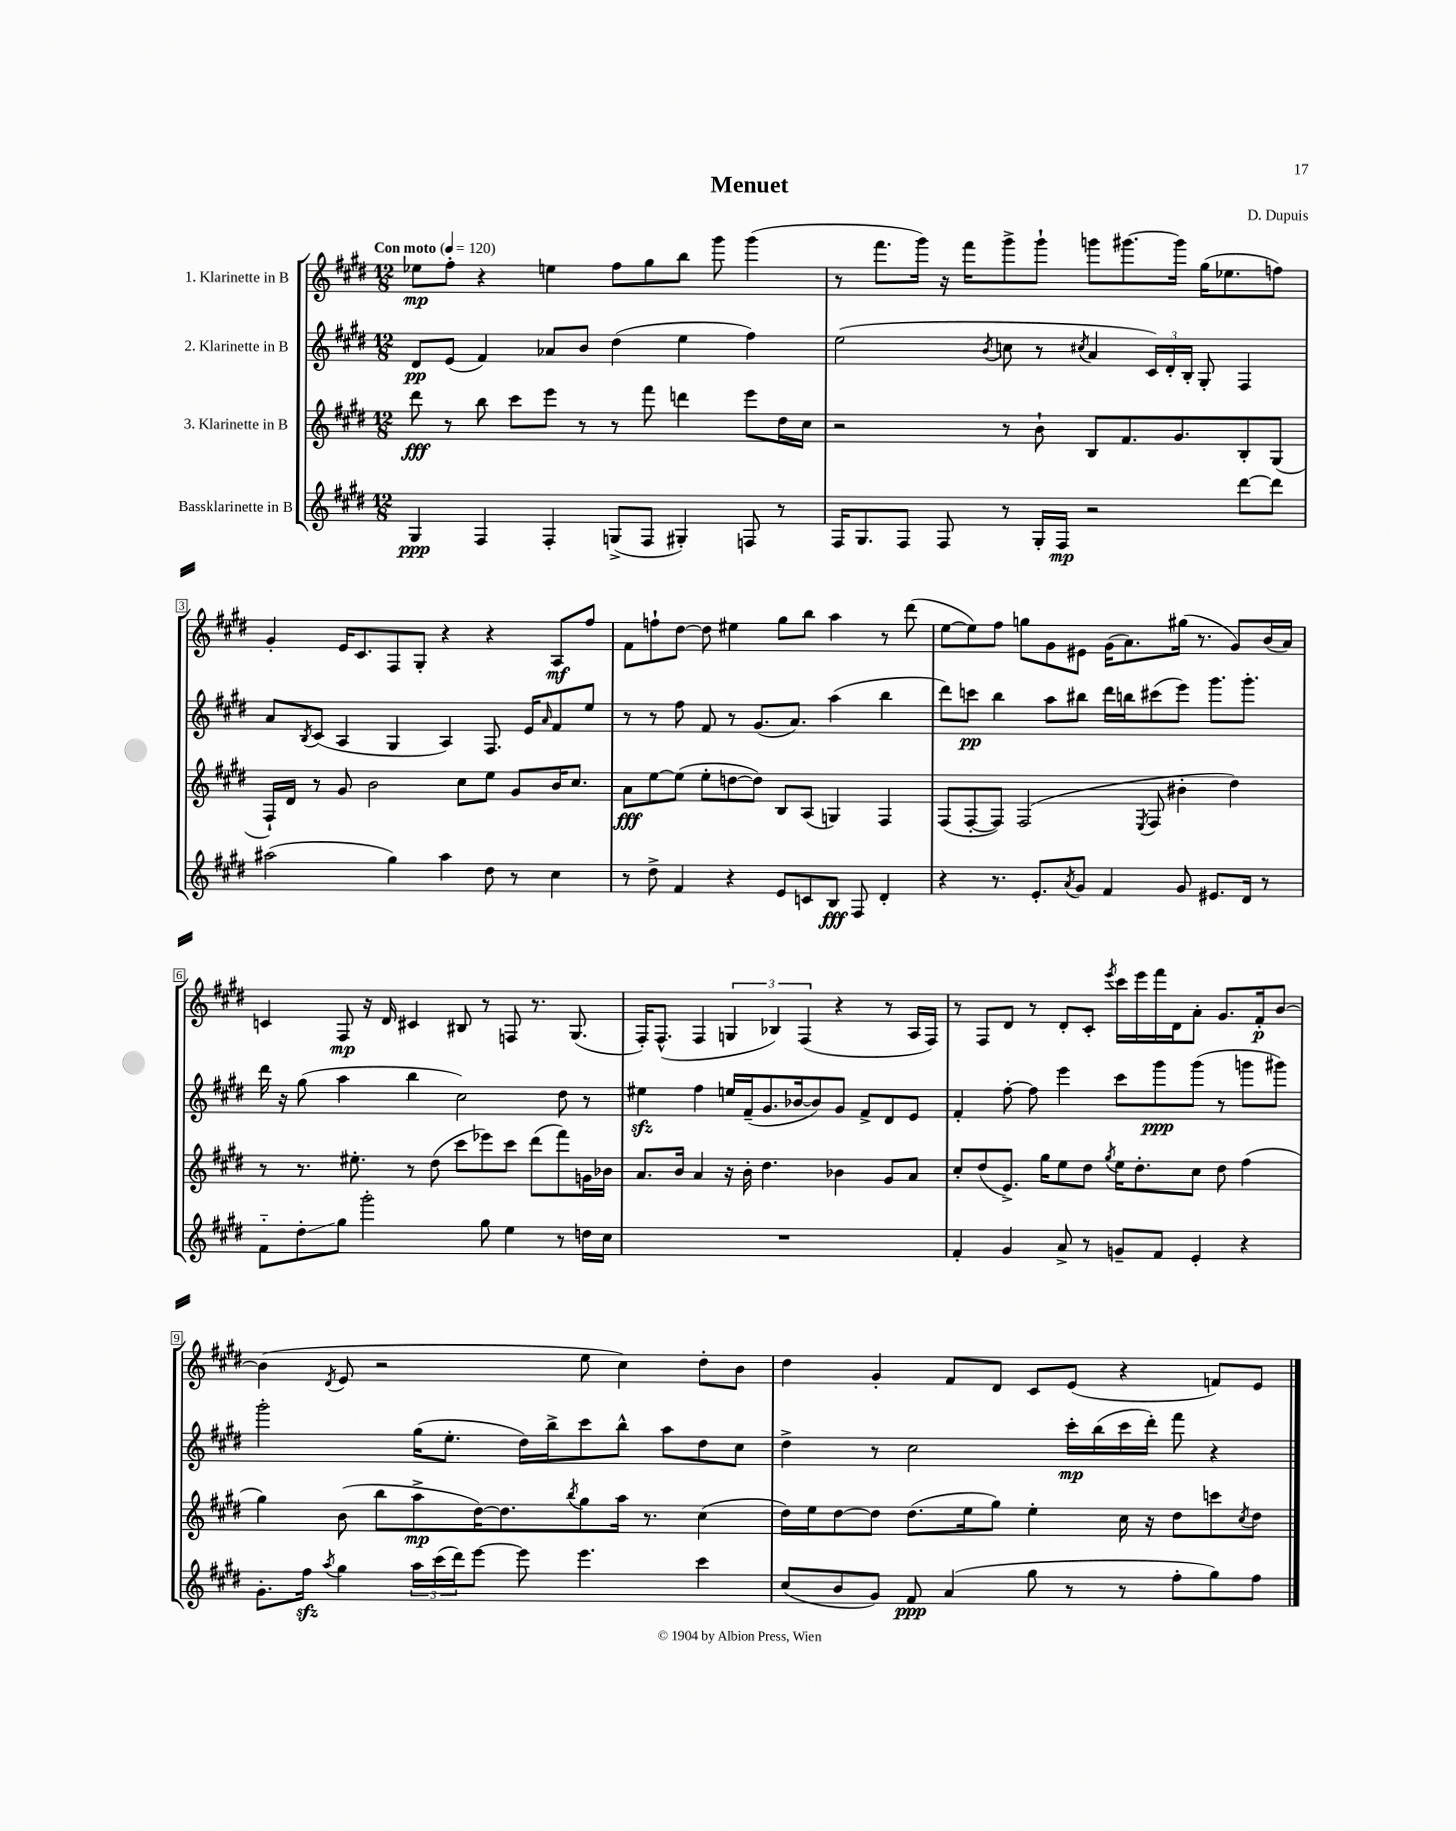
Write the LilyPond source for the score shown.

\header { title = "Menuet" composer = "D. Dupuis" }
<<
\new StaffGroup <<
\new Staff = "s0" \with { instrumentName = "1. Klarinette in B" } {
    \clef treble \key e \major \numericTimeSignature \time 12/8 \tempo "Con moto" 4 = 120
    ees''8\mp fis''8-. r4 e''4 fis''8 gis''8 b''8 gis'''8 gis'''4( |
    r8 fis'''8. gis'''16) r16 fis'''16 gis'''8-> gis'''8-! g'''8 gis'''8.~ gis'''16 gis''16( ees''8. f''8) |
    gis'4-. e'16 cis'8. fis8 gis8-. r4 r4 a8\mf fis''8 |
    fis'8 f''8-! dis''8~ dis''8 eis''4 gis''8 b''8 a''4 r8 dis'''8( |
    e''8~ e''8) fis''8 g''8 gis'8 eis'8 gis'16( a'8.) gis''16( r8. gis'8) b'16( a'16) |
    c'4 fis8\mp r16 dis'16 cis'4 bis8 r8 f8 r8. gis8.( |
    fis16-.) fis8.-^( fis4 \tuplet 3/2 { g4 bes4) fis4( } r4 r8 a16 fis16) |
    r8 fis8 dis'8 r8 dis'8-. cis'8-. \acciaccatura { e'''8 } cis'''16 e'''16 fis'''16 dis'16 a'8-. gis'8. fis'16-.\p b'8~ |
    b'4( \acciaccatura { dis'8 } e'8 r2 e''8 cis''4) dis''8-. b'8 |
    dis''4 gis'4-. fis'8 dis'8 cis'8 e'8( r4 f'8) e'8 \bar "|." |
}
\new Staff = "s1" \with { instrumentName = "2. Klarinette in B" } {
    \clef treble \key e \major \numericTimeSignature \time 12/8
    dis'8\pp e'8( fis'4) aes'8 b'8 dis''4( e''4 fis''4) |
    e''2( \acciaccatura { b'8 } c''8 r8 \acciaccatura { cis''8 } a'4 \tuplet 3/2 { cis'16) dis'16-. b16-. } gis8-. fis4 |
    a'8 \acciaccatura { b8 } cis'8( a4 gis4 a4) fis8. e'16 \grace { a'16 } fis'8 e''8 |
    r8 r8 fis''8 fis'8 r8 gis'8.( a'8.) a''4( b''4 |
    dis'''8) c'''8\pp b''4 a''8 bis''8 dis'''16 b''16 cis'''8( e'''8) gis'''8. gis'''8.-. |
    dis'''16 r16 gis''8( a''4 b''4 cis''2) dis''8 r8 |
    eis''4\sfz fis''4 e''16 fis'16--( gis'8. bes'16~ bes'8) gis'8 fis'8-> dis'8 e'8 |
    fis'4-. fis''8~-. fis''8 e'''4 cis'''8 gis'''8\ppp gis'''8( r8 g'''8 gis'''8) |
    gis'''2-. gis''16( e''8.-. dis''16) b''16-> cis'''8 b''8-^ a''8 dis''8 cis''8 |
    dis''4-> r8 cis''2 cis'''16-.\mp b''16( cis'''16 dis'''16-.) fis'''8 r4 \bar "|." |
}
\new Staff = "s2" \with { instrumentName = "3. Klarinette in B" } {
    \clef treble \key e \major \numericTimeSignature \time 12/8
    dis'''8\fff r8 b''8 cis'''8 e'''8 r8 r8 fis'''8 d'''4 e'''8 dis''16 cis''16 |
    r2 r8 b'8-! b8 fis'8. gis'8. b8-. gis8( |
    fis16-!) dis'16 r8 gis'8 b'2 cis''8 e''8 gis'8 b'16 cis''8. |
    a'8\fff e''8~ e''8( e''8-. d''8~ d''8) b8 a8( g4) fis4 |
    fis8( fis8~-. fis8) fis2( \acciaccatura { e8 } fis8 bis'4-. dis''4) |
    r8 r8. eis''8.-. r8 dis''8( cis'''8 ees'''8) cis'''8 dis'''8( fis'''8) g'16 bes'16 |
    a'8. b'16 a'4 r16 b'16-. dis''4. bes'4 gis'8 a'8 |
    cis''8-. dis''8( e'8.->) gis''16 e''8 dis''8 \acciaccatura { gis''8 } e''16 dis''8.-. cis''8 dis''8 fis''4( |
    gis''4) b'8( b''8 a''8->\mp dis''16~) dis''8. \acciaccatura { b''8 } gis''8 a''16 r8. cis''4( |
    dis''16) e''16 dis''8~ dis''8 dis''8.( e''16 gis''8) e''4-. cis''16 r16 dis''8 c'''8 \acciaccatura { cis''8 } dis''8 \bar "|." |
}
\new Staff = "s3" \with { instrumentName = "Bassklarinette in B" } {
    \clef treble \key e \major \numericTimeSignature \time 12/8
    gis4\ppp fis4 fis4-. g8->( fis8 gis4-.) f8 r8 |
    fis16 gis8. fis8 fis8 r8 gis16-. fis16\mp r2 dis'''8~ dis'''8 |
    ais''2( gis''4) ais''4 dis''8 r8 cis''4 |
    r8 dis''8-> fis'4 r4 e'8 c'8 b8\fff fis8 dis'4-. |
    r4 r8. e'8.-. \acciaccatura { a'8 } gis'8 fis'4 gis'8 eis'8. dis'16 r8 |
    fis'8-_ dis''8-.\glissando gis''8 gis'''2-. gis''8 e''4 r8 d''16 cis''16 |
    R1. |
    fis'4-. gis'4 a'8-> r8 g'8-- fis'8 e'4-. r4 |
    gis'8.-. fis''16\sfz \acciaccatura { a''8 } gis''4 \tuplet 3/2 { a''16 cis'''16( dis'''16) } e'''8~ e'''8 e'''4. cis'''4 |
    cis''8( b'8 gis'8) fis'8\ppp a'4( gis''8 r8 r8 fis''8-. gis''8) fis''8 \bar "|." |
}
>>
>>
\layout { \context { \Score \override BarNumber.stencil = #(make-stencil-boxer 0.1 0.3 ly:text-interface::print) } }
